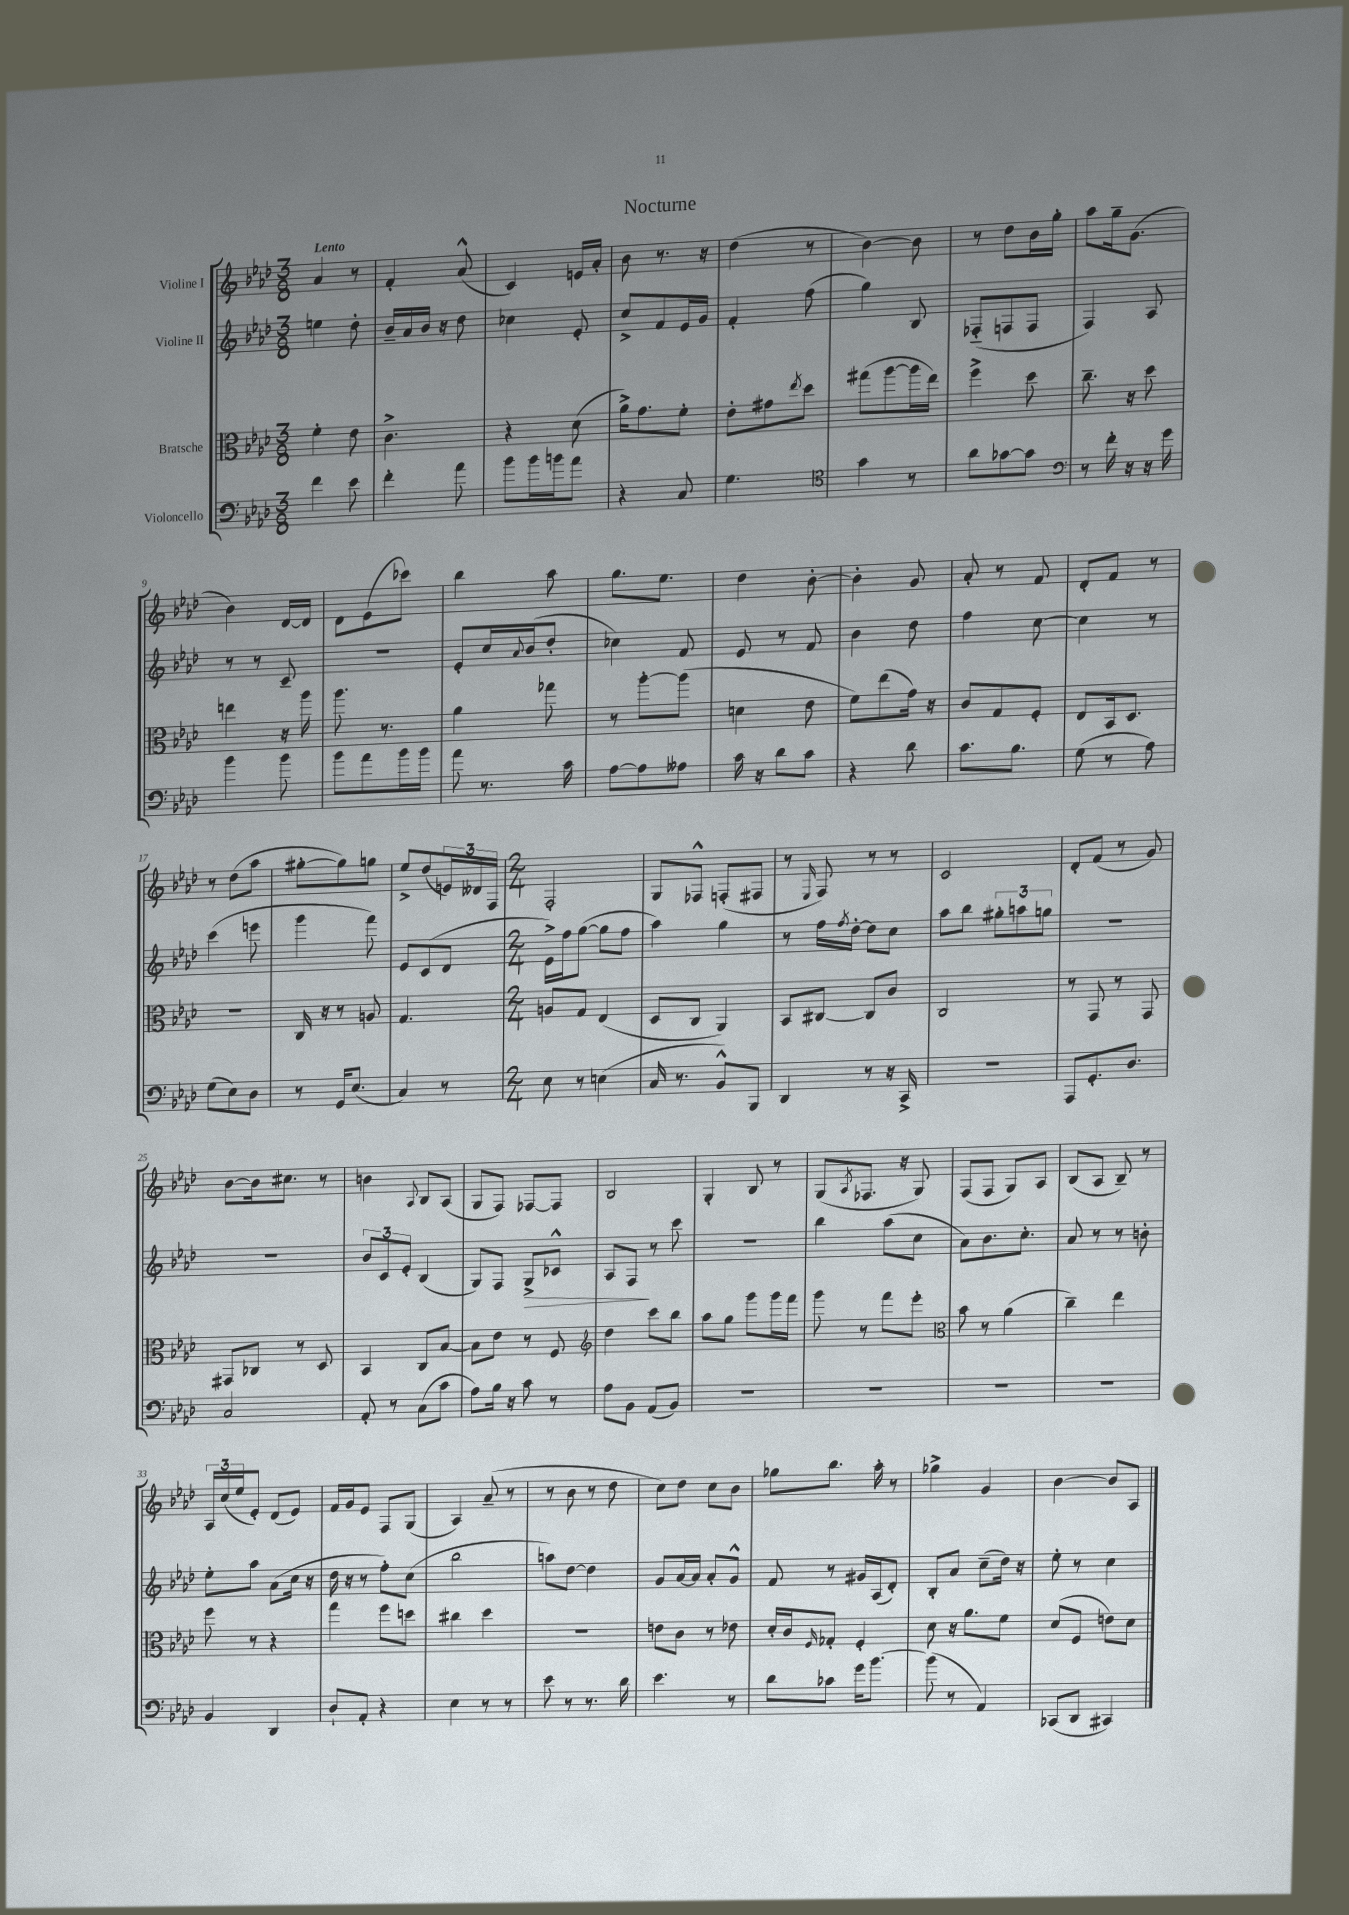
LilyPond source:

\header { title = "Nocturne" }
<<
\new StaffGroup <<
\new Staff = "s0" \with { instrumentName = "Violine I" } {
    \clef treble \key aes \major \numericTimeSignature \time 3/8 \tempo "Lento"
    aes'4 r8 |
    f'4-. aes'8-^( |
    c'4) e'16 aes'16-. |
    bes'8 r8. r16 |
    des''4( r8 |
    bes'4~) bes'8 |
    r8 des''8 bes'16 g''16-. |
    aes''8 g''16-- g'8.( |
    bes'4) des'16~ des'16 |
    des'8 ees'8( ces'''8) |
    bes''4 aes''8 |
    g''8. ees''8. |
    des''4 bes'8~-. |
    bes'4-. g'8 |
    aes'8-. r8 f'8 |
    des'8-. f'8 r8 |
    r8 des''8( aes''8 |
    gis''8~-. gis''8) g''8 |
    ees''8-> des''8( \tuplet 3/2 { e'16) deses'16 f16 } |
    \numericTimeSignature \time 2/4 f2-. |
    g8 fes8-^ f8-.( fis8 |
    r8 \grace { ees16 } f8) r8 r8 |
    c'2 |
    des'8-. f'8( r8 g'8) |
    bes'8~ bes'16 cis''8. r8 |
    b'4 \appoggiatura { aes8 } bes8 aes8( |
    g8 f8) fes8~ fes8 |
    bes2 |
    g4-. bes8 r8 |
    g8( \acciaccatura { aes8 } fes8. r16 g8) |
    f8( f8 g8) aes8 |
    bes8( aes8 bes8--) r8 |
    \tuplet 3/2 { aes16 c''16( ees''16 } ees'8-.) des'8( ees'8) |
    f'16 g'16 ees'8 f8 g8( |
    aes4) aes'8--( r8 |
    r8 bes'8 r8 des''8 |
    c''8) des''8 c''8 bes'8 |
    ges''8 bes''8. aes''16-. r8 |
    ges''4-> g'4 |
    bes'4~ bes'8 aes8 \bar "|." |
}
\new Staff = "s1" \with { instrumentName = "Violine II" } {
    \clef treble \key aes \major \numericTimeSignature \time 3/8
    e''4 des''8-. |
    bes'16-- aes'16 bes'16 r16 des''8 |
    ces''4 ees'8-. |
    c''8-> f'8 ees'16 g'16 |
    f'4-. f''8( |
    g''4) bes8 |
    fes8-_( f8 f8 |
    f4) aes8 |
    r8 r8 c'8-- |
    R4. |
    ees'8-. c''16 \appoggiatura { aes'8 } bes'16( des''8-. |
    ces''4) f'8 |
    ees'8 r8 f'8 |
    bes'4 des''8 |
    f''4 c''8~ |
    c''4 r8 |
    c'''4( e'''8 |
    g'''4 f'''8) |
    ees'8 c'8( des'8 |
    \numericTimeSignature \time 2/4 ees'16->) f''16 g''8~( g''8 f''8 |
    aes''4) g''4 |
    r8 f''16 \acciaccatura { f''8 } des''16~-. des''8 c''8 |
    aes''8 bes''8 \tuplet 3/2 { gis''8-. a''8 g''8 } |
    R2 |
    R2 |
    \tuplet 3/2 { bes'8 c'8 ees'8-. } bes4( |
    g8) f8 g8->\> ces'8-^ |
    aes8 f8\! r8 c'''8 |
    R2 |
    bes''4 aes''8( c''8 |
    aes'8) bes'8. c''8.-. |
    aes'8 r8 r8 b'8-. |
    ees''8-. aes''8 aes'8( c''16 r16 |
    des''16 r16 r8 f''8-.) c''8( |
    bes''2 |
    a''8) des''8~ des''4 |
    g'8 aes'16~ aes'16 aes'8-. g'8-^ |
    f'8 r8 gis'16 aes16( des'8-.) |
    bes8-. aes'8 c''8--( des''16) r16 |
    ees''8-. r8 c''4 \bar "|." |
}
\new Staff = "s2" \with { instrumentName = "Bratsche" } {
    \clef alto \key aes \major \numericTimeSignature \time 3/8
    f'4-. ees'8 |
    c'4.-> |
    r4 des'8( |
    aes'16->) g'8. f'8-. |
    ees'8-. gis'8 \acciaccatura { ees''8 } des''8 |
    gis''8( aes''8~ aes''16 ees''16) |
    f''4-> des''8 |
    c''8.-- r16 des''8 |
    e''4 r16 aes''16 |
    aes''8. r8. |
    aes'4 ges''8 |
    r8 aes''8~-. aes''8( |
    d'4 ees'8 |
    f'8) ees''8( g'16) r16 |
    c'8 g8 f8-. |
    ees8 bes,16 des8. |
    R4. |
    c16 r16 r8 a8 |
    g4. |
    \numericTimeSignature \time 2/4 a8 g8 ees4( |
    des8 c8 aes,4) |
    bes,8 cis8~ cis8 c'8 |
    c2 |
    r8 g,8 r8 g,8 |
    gis,8 ces8 r8 des8 |
    bes,4 c8 bes8~ |
    bes8 ees'8 r8 f8 |
    \clef treble des''4 c'''8 bes''8 |
    aes''8 g''8 g'''8 g'''16 f'''16 |
    g'''8 r8 f'''8 ees'''8-. |
    \clef alto bes'8 r8 aes'4( |
    c''4--) ees''4 |
    f''8 r8 r4 |
    g''4 f''8 d''8 |
    cis''4 des''4 |
    r2 |
    e'8 c'8 r8 ees'8 |
    des'16-. c'16 \grace { f16 } ges8-. f4-. |
    des'8 r16 aes'8. f'8 |
    des'8( f8 e'8) des'8 \bar "|." |
}
\new Staff = "s3" \with { instrumentName = "Violoncello" } {
    \clef bass \key aes \major \numericTimeSignature \time 3/8
    f'4 ees'8 |
    f'4-. aes'8 |
    bes'8 bes'16 b'16 aes'8 |
    r4 c8 |
    g4. |
    \clef tenor g'4 r8 |
    aes'8 ges'8~ ges'8 |
    \clef bass r8 f'16-. r16 r16 g'16 |
    bes'4 bes'8 |
    bes'8 aes'8 bes'16 bes'16 |
    aes'8 r8. c'16 |
    aes8~ aes8 aeses8 |
    c'16 r16 des'8 c'8 |
    r4 des'8 |
    c'8. bes8. |
    g8( r8 aes8) |
    g8( ees8) des8 |
    r8 g,16 ees8.( |
    c4) r8 |
    \numericTimeSignature \time 2/4 ees8 r8 e4( |
    c16 r8. bes,8-^) bes,,8 |
    des,4 r8 r16 c,16-> |
    R2 |
    aes,,8 g,8.-. des8. |
    c2 |
    aes,8-. r8 c8( c'8 |
    aes8) bes16 r16 c'8 r8 |
    aes8 bes,8 aes,8( bes,8) |
    R2 |
    R2 |
    R2 |
    R2 |
    bes,4 des,4 |
    des8-! aes,8-. r4 |
    ees4 r8 r8 |
    ees'8 r8 r8. des'16 |
    ees'4. r8 |
    des'8 ces'8 g'16 bes'8.~ |
    bes'8( r8 aes,4) |
    ces,8( des,8 cis,4) \bar "|." |
}
>>
>>
